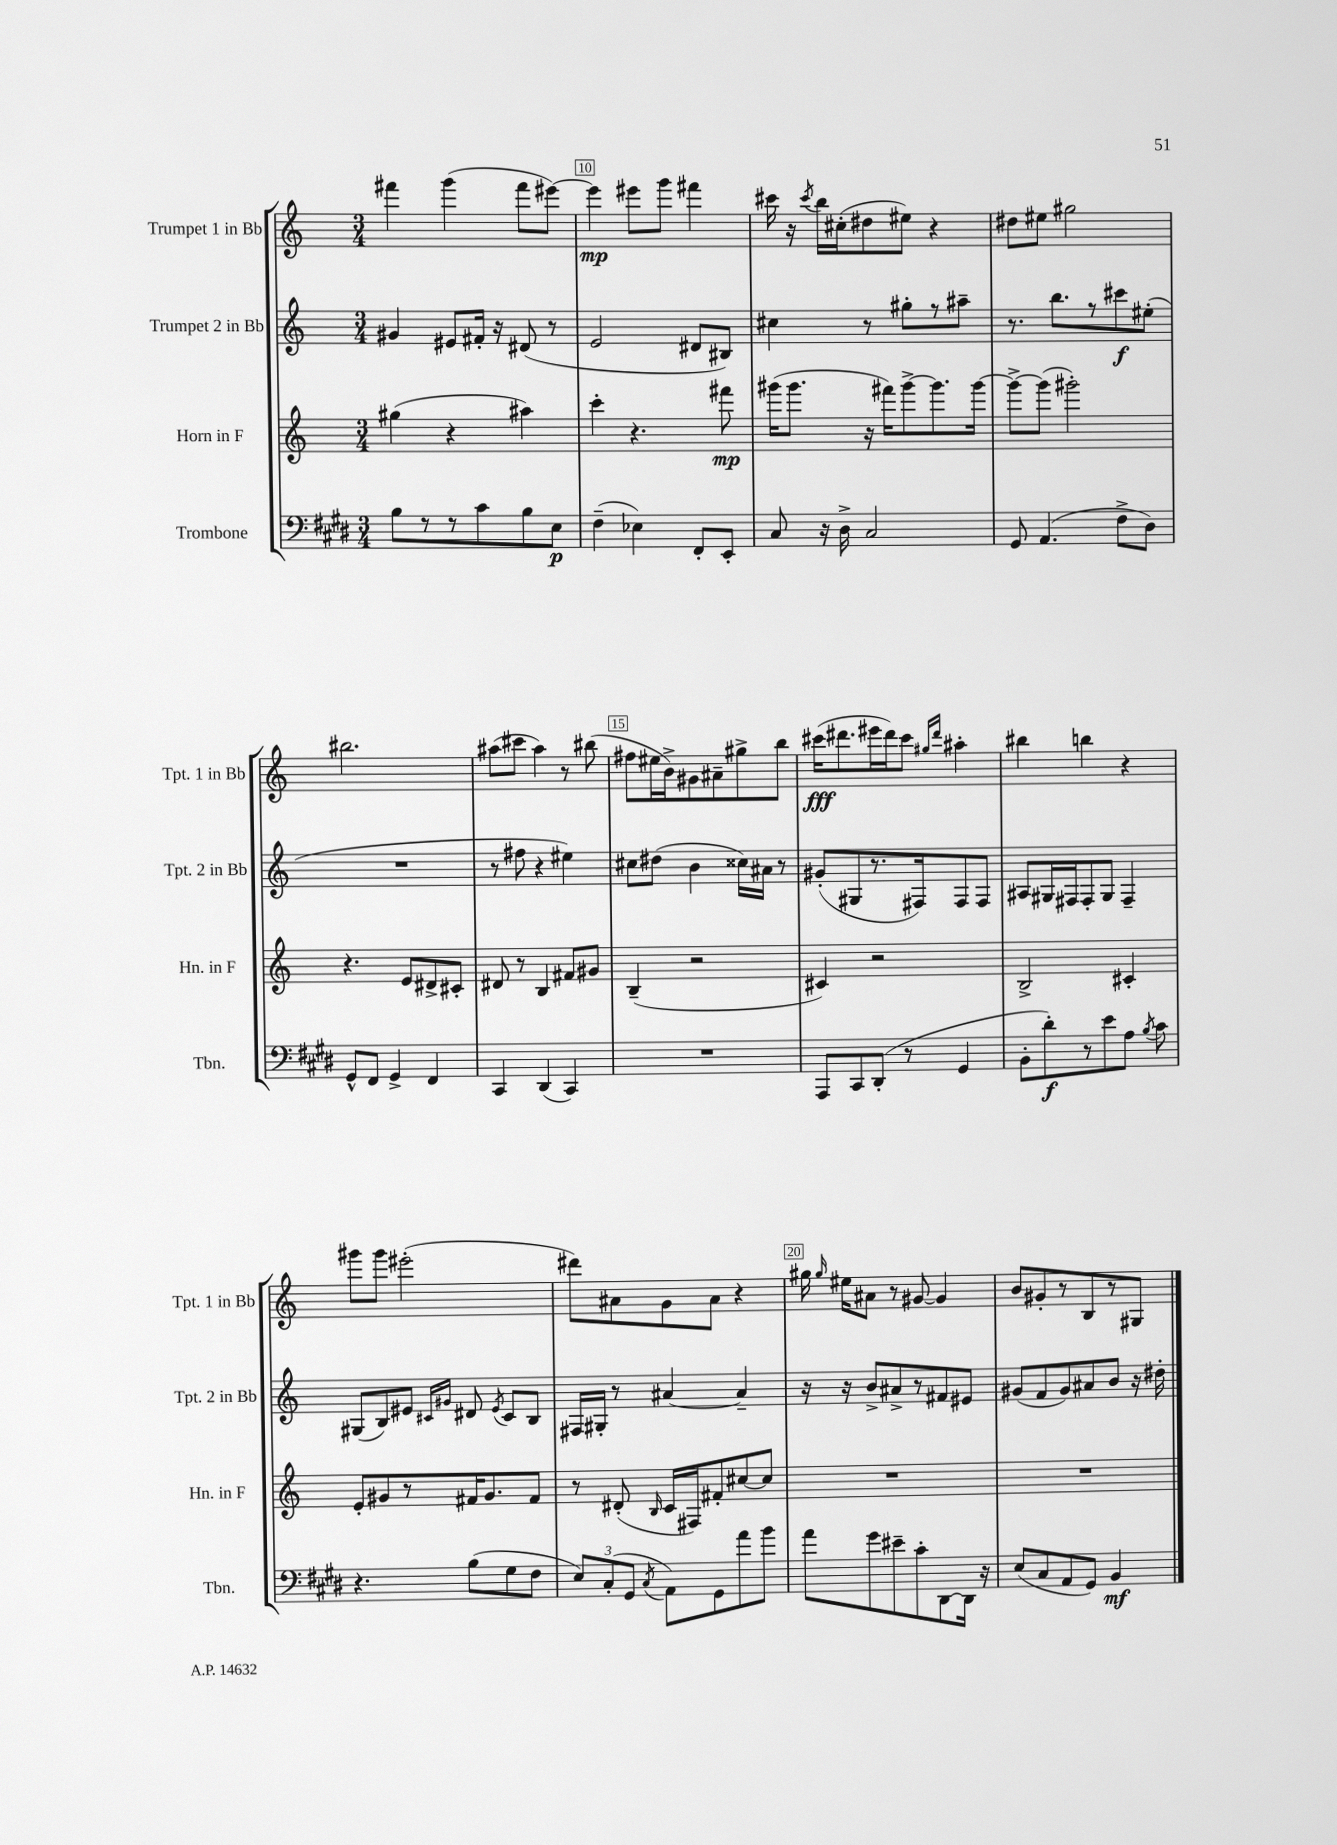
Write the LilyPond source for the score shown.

<<
\new StaffGroup <<
\new Staff = "s0" \with { instrumentName = "Trumpet 1 in Bb" shortInstrumentName = "Tpt. 1 in Bb" } {
    \clef treble \key c \major \numericTimeSignature \time 3/4
    \autoBeamOff fis'''4 g'''4( fis'''8[ eis'''8]~) |
    eis'''4\mp eis'''8[ g'''8] fis'''4 |
    cis'''16 r16 \acciaccatura { cis'''8 } b''16[ cis''16-.( dis''8 eis''8]) r4 |
    dis''8[ eis''8] gis''2 |
    bis''2. |
    ais''8[( cis'''8] ais''4) r8 bis''8( |
    fis''8[ eis''16 b'16->) gis'8 ais'8-- gis''8-> b''8] |
    cis'''16[\fff( dis'''8. eis'''16 dis'''16) cis'''8] \grace { gis''16[ dis'''16] } ais''4-. |
    bis''4 b''4 r4 |
    gis'''8[ gis'''8] eis'''2-.( |
    dis'''8[) ais'8 g'8 ais'8] r4 |
    gis''16 \grace { gis''16 } eis''16[ ais'8] r8 gis'8~ gis'4 |
    b'8[ gis'8-. r8 b8 r8 gis8] \bar "|." |
}
\new Staff = "s1" \with { instrumentName = "Trumpet 2 in Bb" shortInstrumentName = "Tpt. 2 in Bb" } {
    \clef treble \key c \major \numericTimeSignature \time 3/4
    \autoBeamOff gis'4 eis'8[ fis'16]-. r16 dis'8( r8 |
    e'2 dis'8[ bis8]) |
    cis''4 r8 gis''8[-. r8 ais''8]-- |
    r8. b''8.[ r8 cis'''8\f eis''8]-.( |
    R2. |
    r8 fis''8 r4 eis''4) |
    cis''8[ dis''8]( b'4 cisis''16[) ais'16] r8 |
    gis'8[-.( gis8 r8. fis16) fis8 fis8] |
    ais8[ gis16 fis16 fis8-. gis8] fis4-- |
    gis8[( b8) eis'8] \grace { cis'16[ gis'16] } dis'8 \acciaccatura { eis'8 } cis'8[ b8] |
    fis16[ gis16]-. r8 ais'4~ ais'4-- |
    r16 r16 b'8[-> ais'8-> r8 fis'8 eis'8] |
    gis'8[( f'8 gis'8) ais'8 b'8] r16 dis''16-. \bar "|." |
}
\new Staff = "s2" \with { instrumentName = "Horn in F" shortInstrumentName = "Hn. in F" } {
    \clef treble \key c \major \numericTimeSignature \time 3/4
    \autoBeamOff gis''4( r4 ais''4) |
    c'''4-. r4. fis'''8\mp |
    gis'''16[( gis'''8.] r16 fis'''16[) gis'''8~-> gis'''8. gis'''16]~ |
    gis'''8[~-> gis'''8]( gis'''2-.) |
    r4. e'8[ dis'8-> cis'8]-. |
    dis'8 r8 b4 fis'8[ gis'8] |
    b4--( r2 |
    cis'4) r2 |
    b2-> cis'4-. |
    e'8[-. gis'8 r8 fis'16 gis'8. fis'8] |
    r8 dis'8-.( \grace { b16 } c'16[ fis16) fis'8-. cis''8~ cis''8] |
    R2. |
    R2. \bar "|." |
}
\new Staff = "s3" \with { instrumentName = "Trombone" shortInstrumentName = "Tbn." } {
    \clef bass \key e \major \numericTimeSignature \time 3/4
    \autoBeamOff b8[ r8 r8 cis'8 b8 e8]\p |
    fis4--( ees4) fis,8[-. e,8]-. |
    cis8 r16 dis16-> cis2 |
    gis,8 a,4.( fis8[-> dis8]) |
    gis,8[-^ fis,8] gis,4-> fis,4 |
    cis,4 dis,4( cis,4) |
    R2. |
    a,,8[ cis,8 dis,8]-.( r8 gis,4 |
    b,8[-. dis'8-.\f) r8 e'8 a8] \acciaccatura { b8 } cis'8 |
    r4. b8[( gis8 fis8] |
    \tuplet 3/2 { e8[) cis8-.( gis,8] } \acciaccatura { cis8 } a,8[) gis,8 a'8 b'8] |
    a'8[ gis'8 eis'8-- cis'8-. dis,8~ dis,16] r16 |
    e8[( cis8 a,8 gis,8]) b,4\mf \bar "|." |
}
>>
>>
\layout { \context { \Score currentBarNumber = #9 \override BarNumber.break-visibility = ##(#f #t #t) barNumberVisibility = #(every-nth-bar-number-visible 5) \override BarNumber.stencil = #(make-stencil-boxer 0.1 0.3 ly:text-interface::print) } }
